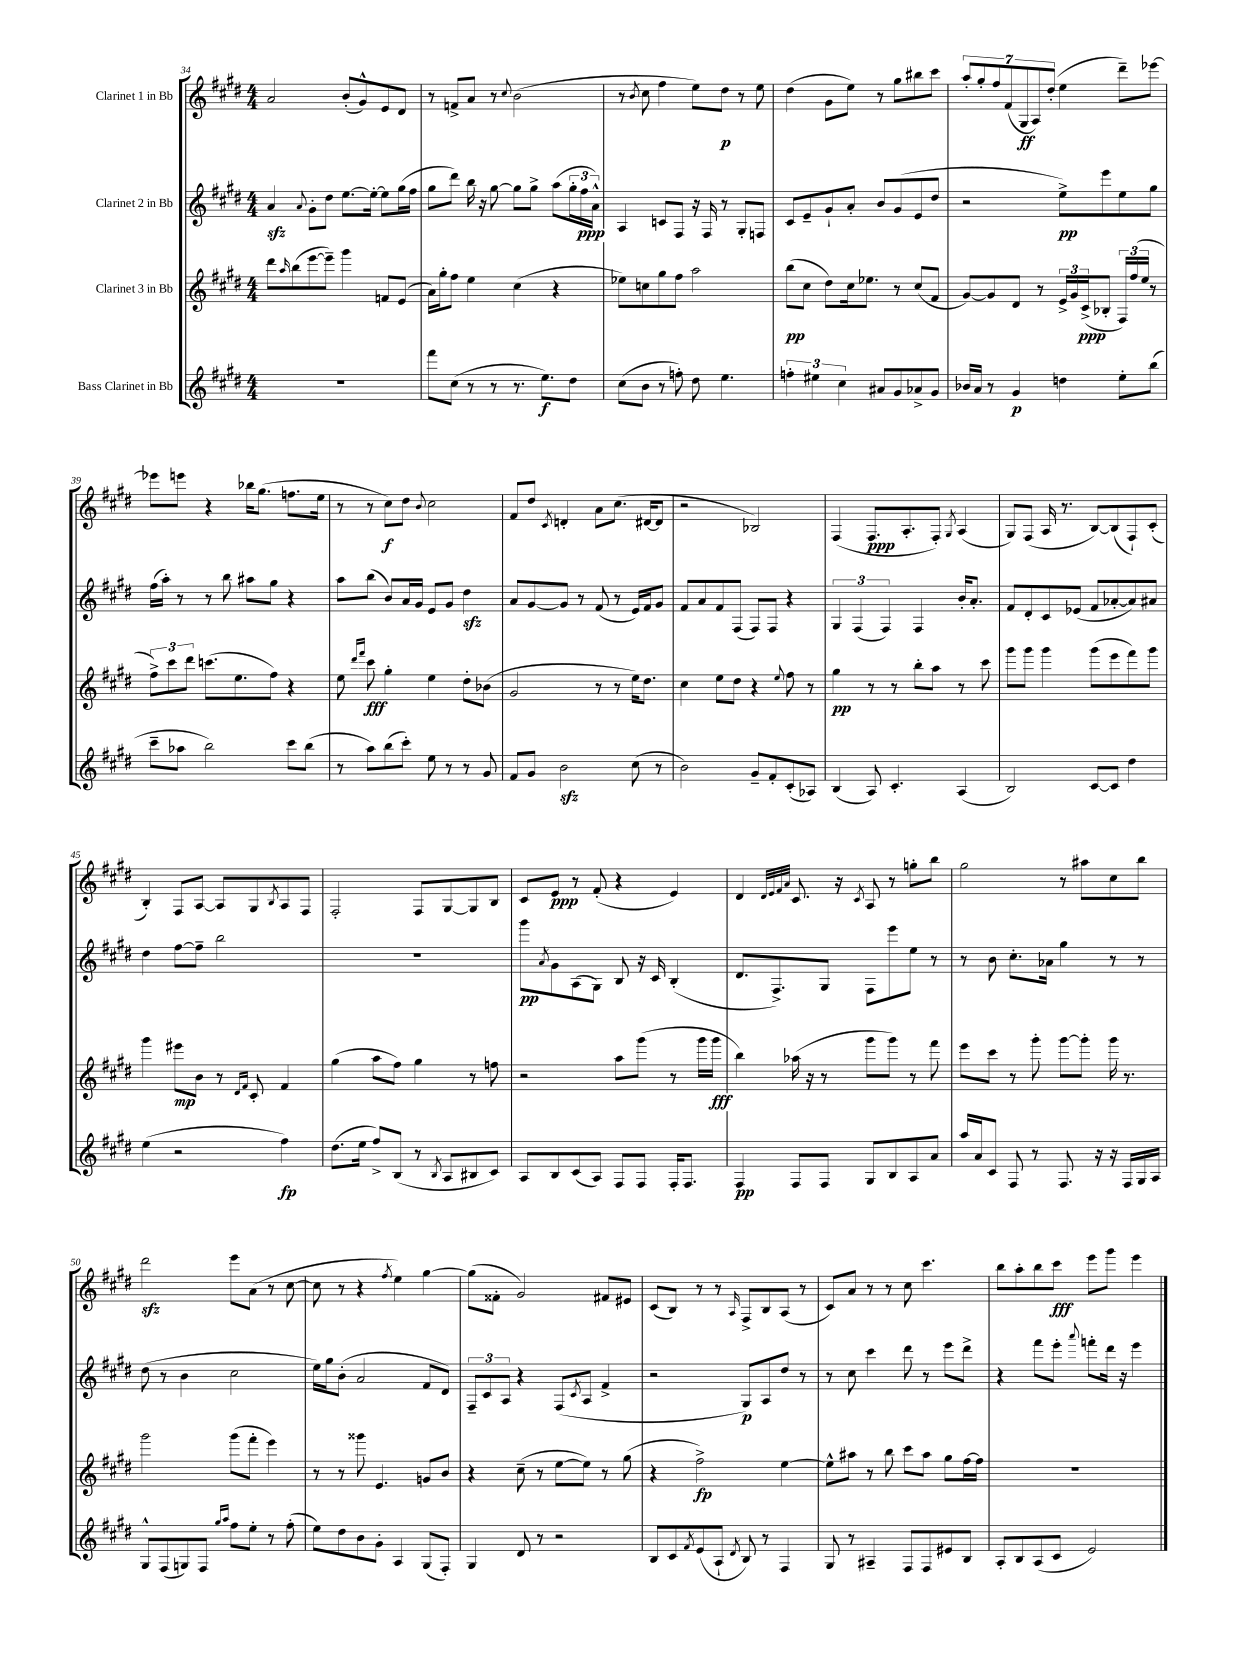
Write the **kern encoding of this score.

**kern	**kern	**kern	**kern
*staff4	*staff3	*staff2	*staff1
*clefG2	*clefG2	*clefG2	*clefG2
*k[f#c#g#d#]	*k[f#c#g#d#]	*k[f#c#g#d#]	*k[f#c#g#d#]
*M4/4	*M4/4	*M4/4	*M4/4
1r	8ddd#	4a	2a
.	16qqaa	.	.
.	(8bb	.	.
.	.	8qqa	.
.	[8eee	8g#'	.
.	8eee~])	8dd#	.
.	4ggg#	[8.ee	(8b'
.	.	.	8g#^^)
.	.	16ee'_	.
.	8f	8ee]	8e
.	(8e	(16gg#	8d#
.	.	16ff#	.
=	=	=	=
8fff#	16a)	8gg#	8r
.	16gg#'	.	.
(8cc#	8ff#	8ddd#)	8f^
8r	4ee	16bb	8a
.	.	16r	.
8r	.	[8gg#	8r
.	.	.	8qqcc#
8.r	(4cc#	8gg#]	(2b
.	.	8gg#^	.
8.ee)	.	.	.
.	4r	(8aa	.
8dd#	.	24gg#'	.
.	.	24ff#	.
.	.	24a^^)	.
=	=	=	=
(8cc#	8ee-)	4A	8r
.	.	.	8qb
8b	8cc	.	8cc#
8r	8gg#	8c	4ff#
8ff')	8ff#	8F#	.
8dd#	2aa	16r	8ee)
.	.	16F#	.
4.ee	.	8r	8dd#
.	.	8G#'	8r
.	.	8F	8ee
=	=	=	=
6ff'	(8bb	8c#	(4dd#
.	8cc#	8e~	.
6ee#	.	.	.
.	8dd#)	8g#`	8g#
6cc#	.	.	.
.	16cc#	8a'	8ee)
.	8.ee-	.	.
8a#	.	8b	8r
8g#	8r	(8g#	8gg#
8a-^	(8cc#	8e	8bb#
8g#	8f#	8dd#	8ccc#
=	=	=	=
16b-	[8g#)	2r	14aa'
16a	.	.	.
.	.	.	14gg#'
8r	8g#]	.	.
.	.	.	14ff#
.	.	.	(14f#
4g#	8d#	.	.
.	.	.	14G#
.	.	.	14A)
.	8r	.	.
.	.	.	(14dd#'
4dd	24e^	8ee^)	4ee
.	24g#	.	.
.	(24c#^	.	.
.	8B-'	8eee	.
8ee'	24F#)	8ee	8ddd#~)
.	(24ff#	.	.
.	24ee	.	.
(8bb	8r	8gg#	[8eee-
=	=	=	=
8ccc#~	12ff#^)	(16ff#	8eee-]
.	.	16aa')	.
.	12ccc#	.	.
8aa-	.	8r	8eee
.	12ddd#	.	.
2bb)	(8.ccc	8r	4r
.	.	8bb	.
.	8.ee	.	.
.	.	8aa#	16bb-
.	.	.	(8.gg#
.	8ff#)	8gg#	.
8ccc#	4r	4r	8.ff
(8bb	.	.	.
.	.	.	16ee
=	=	=	=
8r	8ee	8aa	8r
.	16qqddd#	.	.
.	16qqfff#	.	.
8aa)	8ccc#	(8bb	8r
(8bb	4gg#'	8b)	8cc#)
8ccc#')	.	16a	8dd#
.	.	16g#	.
.	.	.	8qqb
8ee	4ee	8e	2cc#
8r	.	8g#	.
8r	8dd#'	4dd#	.
8g#	(8b-	.	.
=	=	=	=
8f#	2g#	8a	8f#
8g#	.	[8g#	8dd#
.	.	.	8qc#
2b	.	8g#]	4d'
.	.	8r	.
.	8r	(8f#	8a
.	8r	8r	(8.cc#
(8cc#	16ee)	16e)	.
.	8.dd#	16f#	[16d#
8r	.	8g#	8d#]
=	=	=	=
2b)	4cc#	8f#	2r
.	.	8a	.
.	8ee	8f#	.
.	8dd#	(8F#	.
8g#~	4r	8F#)	2B-)
8f#'	.	8F#	.
.	8qqee	.	.
(8c#'	8ff#	4r	.
8A-)	8r	.	.
=	=	=	=
(4B	4gg#	6G#	(4F#
.	.	(6F#	.
8A)	8r	.	8.F#
.	.	6F#)	.
4.c#'	8r	.	.
.	.	.	8.A'
.	8bb'	4F#	.
.	8aa	.	8F#')
.	.	.	8qG#
(4A	8r	16b'	(4A
.	.	8.a'	.
.	8ccc#	.	.
=	=	=	=
2B)	8ggg#	8f#	8G#)
.	8ggg#	8d#'	(8F#
.	4ggg#	8c#	16A
.	.	.	8.r
.	.	(8e-	.
[8c#	(8ggg#	8f#	[8B)
8c#]	8eee	[8a-'	(8B]
4dd#	8fff#)	8a-])	8F#`)
.	8ggg#	8a#	(8c#'
=	=	=	=
(4ee	4ggg#	4dd#	4B')
2r	8eee#	[8ff#	8F#
.	8b	8ff#~]	[8A
.	8r	2bb	8A]
.	16qqd#	.	.
.	16qqf#	.	.
.	8c#'	.	8G#
.	.	.	8qB
4ff#)	4f#	.	8A
.	.	.	8F#
=	=	=	=
(8.dd#	(4gg#	1r	2F#'
16ee	.	.	.
8ff#^)	8aa	.	.
(8B	8ff#)	.	.
8r	4gg#	.	8F#
8qB	.	.	.
8A	.	.	[8G#
8B#	8r	.	8G#]
8c#)	8ff	.	8B
=	=	=	=
8A	2r	8ggg#	8c#
.	.	8qa	.
8B	.	8g#	8e
(8c#	.	(8A	8r
8A)	.	8G#)	(8f#'
8F#	8aa	8B	4r
8F#	(8ggg#	16r	.
.	.	16c#	.
16F#'	8r	(4B'	4e)
8.F#	.	.	.
.	16ggg#	.	.
.	16ggg#	.	.
=	=	=	=
4F#	4bb)	8.d#	4d#
.	.	8.F#^)	.
.	.	.	32qqd#
.	.	.	32qqe
.	.	.	32qqf#
.	.	.	32qqa
8F#	(16aa-	.	8.c#
.	16r	.	.
8F#	8r	8G#	.
.	.	.	16r
.	.	.	8qc#
8G#	8ggg#	8F#	8A
8B	8ggg#)	8eee	8r
8A	8r	8ee	8gg'
8a	8fff#	8r	8bb
=	=	=	=
16aa	8eee	8r	2gg#
16a	.	.	.
8c#	8ccc#	8b	.
8F#	8r	8.cc#'	.
8r	8ggg#'	.	.
.	.	16a-	.
8.F#	[8ggg#	4gg#	8r
.	8ggg#']	.	8aa#
16r	.	.	.
16r	16ggg#	8r	8cc#
16F#	8.r	.	.
16G#	.	8r	8bb
16A	.	.	.
=	=	=	=
8G#^^	2ggg#	(8dd#	2ddd#
(8F#	.	8r	.
8G)	.	4b	.
8F#	.	.	.
16qqgg#	.	.	.
16qqaa	.	.	.
8ff#	(8ggg#	2cc#	8eee
8ee'	8fff#'	.	(8a
8r	4eee)	.	8r
(8ff#'	.	.	[8cc#
=	=	=	=
8ee)	8r	16ee)	8cc#]
.	.	16gg#	.
8dd#	8r	(8b'	8r
8b	8ggg##	2a	4r
8g#'	4.e	.	.
.	.	.	8qff#
4A	.	.	4ee)
(8G#	8g	8f#	[4gg#
8F#')	8b	8d#)	.
=	=	=	=
4G#	4r	12F#~	(8gg#]
.	.	12c#	.
.	.	.	8f##'
.	.	12A	.
8d#	(8cc#~	4r	2g#)
8r	8r	.	.
2r	[8ee	(8F#	.
.	.	8qc#	.
.	8ee])	8A	.
.	8r	4f#^	8f#
.	(8gg#	.	8e#
=	=	=	=
8B	4r	2r	(8c#
8c#	.	.	8B)
8qf#	.	.	.
(8e	2ff#^)	.	8r
8A`	.	.	8r
8qd#	.	.	16qqA
8B)	.	8G#)	8F#^
8r	.	8A	8B
4F#	[4ee	8dd#	(8A
.	.	8r	8r
=	=	=	=
8G#	8ee^^]	8r	8c#)
8r	8aa#	8cc#	8a
4A#~	8r	4ccc#	8r
.	8bb	.	8r
8F#	8ccc#	8ddd#	8cc#
8F#	8aa#	8r	4.ccc#
8e#	8gg#	8eee	.
8B	[16ff#	8ddd#^	.
.	16ff#]	.	.
=	=	=	=
8A'	1r	4r	8bb
8B	.	.	8aa'
(8A	.	8fff#	8bb
8c#	.	8eee'	8ccc#
.	.	8qqaaa	.
2e)	.	8fff'	8eee
.	.	16ddd#	8ggg#
.	.	16r	.
.	.	4eee	4eee
==	==	==	==
*-	*-	*-	*-
